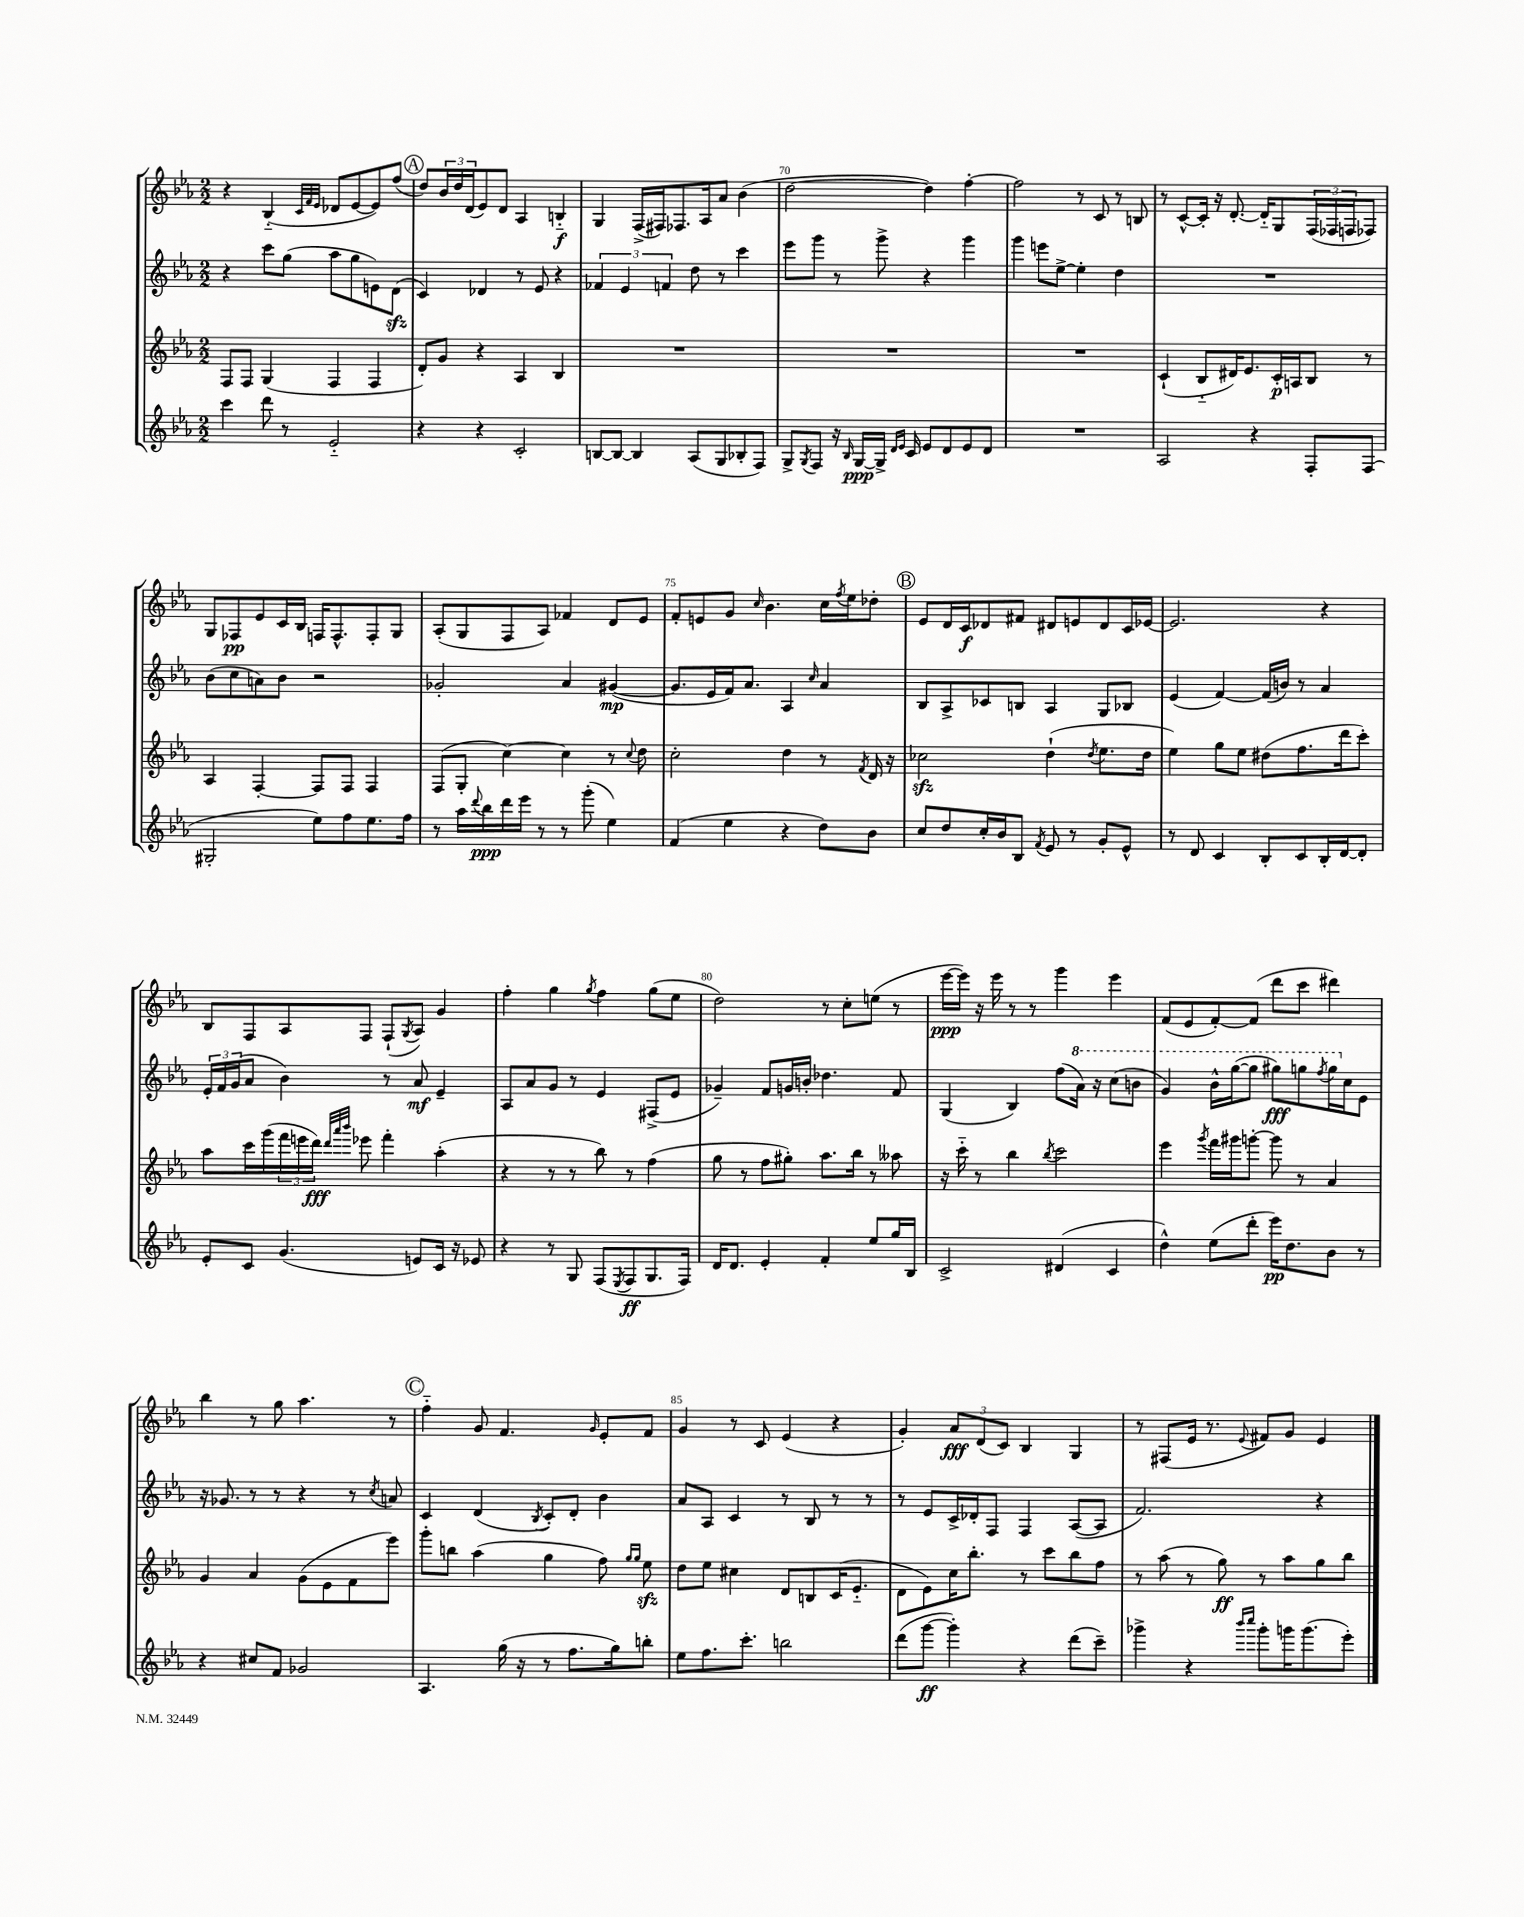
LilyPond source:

<<
\new StaffGroup <<
\new Staff = "s0" {
    \clef treble \key ees \major \numericTimeSignature \time 2/2
    r4 bes4-_( \grace { c'32 f'32 ees'32 } des'8 ees'8~ ees'8) f''8( |
    \mark \markup { \circle "A" } d''8) \tuplet 3/2 { bes'16 d''16 d'16( } ees'8) d'8 aes4 b4-_\f |
    g4 f16->( fis16) fes8. aes16 aes'8 bes'4( |
    d''2~ d''4) f''4~-. |
    f''2 r8 c'8 r8 b8 |
    r8 c'8~-^ c'16-. r16 d'8.~-. d'16-_ g8 \tuplet 3/2 { f16( fes16 f16 } fes8) |
    g8 fes8\pp ees'8 c'16 bes16 f16 f8.-^ f8-. g8 |
    aes8-.( g8 f8 aes8) fes'4 d'8 ees'8 |
    f'8-. e'8 g'8 \grace { c''16 } bes'4. c''16 \acciaccatura { f''8 } ees''16 des''8-. |
    \mark \markup { \circle "B" } ees'8 d'16 c'16\f des'8 fis'8 dis'8 e'8 dis'8 c'16 ees'16~ |
    ees'2. r4 |
    bes8 f8 aes8 f8 f8-!( \acciaccatura { g8 } aes8) g'4 |
    f''4-. g''4 \acciaccatura { g''8 } f''4 g''8( ees''8 |
    d''2) r8 c''8-. e''8( r8 |
    ees'''16~\ppp ees'''16) r16 ees'''16 r8 r8 g'''4 ees'''4 |
    f'8( ees'8 f'8~-.) f'8( d'''8 c'''8 dis'''4) |
    bes''4 r8 g''8 aes''4. r8 |
    \mark \markup { \circle "C" } f''4-_ g'8 f'4. \grace { g'16 } ees'8-. f'8 |
    g'4 r8 c'8 ees'4( r4 |
    g'4-.) \tuplet 3/2 { aes'8\fff d'8( c'8) } bes4 g4 |
    r8 fis8( ees'16 r8. \appoggiatura { ees'8 } fis'8) g'8 ees'4 \bar "|." |
}
\new Staff = "s1" {
    \clef treble \key ees \major \numericTimeSignature \time 2/2
    r4 c'''8 g''8( aes''8 g''8 e'8) d'8\sfz( |
    \mark \markup { \circle "A" } c'4) des'4 r8 ees'8 r4 |
    \tuplet 3/2 { fes'4 ees'4 f'4 } d''8 r8 c'''4 |
    ees'''8 g'''8 r8 g'''8-> r4 g'''4 |
    g'''4 e'''8 ees''8~-> ees''4-. d''4 |
    R1 |
    bes'8( c''8 a'8) bes'8 r2 |
    ges'2-. aes'4 gis'4~\mp( |
    gis'8. ees'16 f'16) aes'8. aes4 \grace { c''16 } aes'4 |
    \mark \markup { \circle "B" } bes8 aes8-> ces'8 b8 aes4 g8 bes8 |
    ees'4( f'4~) f'16( b'16) r8 aes'4 |
    \tuplet 3/2 { ees'16-. f'16 g'16( } aes'8 bes'4) r8 aes'8\mf ees'4-- |
    aes8 aes'8 g'8 r8 ees'4 fis8->( ees'8 |
    ges'4--) f'8 g'16 b'16-. des''4. f'8 |
    g4( bes4) f''8( \ottava #1 aes''16) r16 c'''8( b''8 |
    g''4) bes''16-^ g'''16~( g'''8 gis'''8\fff) g'''8 \acciaccatura { f'''8 } g'''16 \ottava #0 c''16 ees'8 |
    r16 ges'8. r8 r8 r4 r8 \acciaccatura { c''8 } a'8 |
    \mark \markup { \circle "C" } c'4 d'4( \acciaccatura { bes8 } c'8-.) d'8-. bes'4 |
    aes'8 aes8 c'4 r8 bes8 r8 r8 |
    r8 ees'8 c'16-> des'16-. f8 f4 aes8~( aes8 |
    f'2.) r4 \bar "|." |
}
\new Staff = "s2" {
    \clef treble \key ees \major \numericTimeSignature \time 2/2
    f8 f8 g4( f4 f4 |
    \mark \markup { \circle "A" } d'8-.) g'8 r4 aes4 bes4 |
    R1 |
    R1 |
    R1 |
    c'4-!( bes8-_ dis'16) ees'8. c'16-.\p a16 bes8 r8 |
    aes4 f4~-. f8 f8 f4 |
    f8( g8-. c''4~) c''4 r8 \appoggiatura { c''8 } d''8 |
    c''2-. d''4 r8 \acciaccatura { f'8 } d'16 r16 |
    \mark \markup { \circle "B" } ces''2\sfz d''4-!( \acciaccatura { d''8 } ees''8. d''16 |
    ees''4) g''8 ees''8 dis''8( f''8. d'''16 c'''8-.) |
    aes''8 c'''16 g'''16( \tuplet 3/2 { f'''16 e'''16 d'''16\fff) } \grace { d'''32 aes'''32 bes'''32 } ees'''8 f'''4-. aes''4-.( |
    r4 r8 r8 bes''8) r8 f''4( |
    g''8 r8 f''8 gis''8-.) aes''8. bes''16 r8 aeses''8 |
    r16 c'''16-_ r8 bes''4 \acciaccatura { bes''8 } c'''2 |
    ees'''4 \acciaccatura { g'''8 } f'''16 gis'''16 g'''8~-. g'''8 r8 aes'4 |
    g'4 aes'4 g'8( ees'8 f'8 ees'''8) |
    \mark \markup { \circle "C" } g'''8-. b''8 aes''4( g''4 f''8) \grace { g''16 g''16 } ees''8\sfz |
    d''8 ees''8 cis''4 d'8 b8 c'16( ees'8.-_ |
    d'8 ees'8) c''16 bes''8.-. r8 c'''8 bes''8 f''8 |
    r8 aes''8( r8 g''8\ff) r8 aes''8 g''8 bes''8 \bar "|." |
}
\new Staff = "s3" {
    \clef treble \key ees \major \numericTimeSignature \time 2/2
    c'''4 d'''8 r8 ees'2-_ |
    \mark \markup { \circle "A" } r4 r4 c'2-. |
    b8~ b8~ b4 aes8( g8 bes8-. f8) |
    g8-> \acciaccatura { g8 } f8 r16 \grace { bes16 } g16~\ppp g16-> \grace { d'16 ees'16 } c'16 ees'8 d'8 ees'8 d'8 |
    R1 |
    aes2 r4 f8-. f8( |
    gis2-. ees''8) f''8 ees''8. f''16 |
    r8 aes''16 \appoggiatura { d'''8 } bes''16\ppp d'''16 ees'''16 r8 r8 g'''8-.( ees''4) |
    f'4( ees''4 r4 d''8) bes'8 |
    \mark \markup { \circle "B" } c''8 d''8 c''16-. bes'16 bes8 \acciaccatura { f'8 } ees'8 r8 g'8-. ees'8-^ |
    r8 d'8 c'4 bes8-. c'8 bes16-. d'16~ d'8-. |
    ees'8-. c'8 g'4.( e'8) c'16 r16 ees'8 |
    r4 r8 g8 f8( \acciaccatura { ees8 } f8\ff g8. f16) |
    d'16 d'8. ees'4-. f'4-. ees''8 g''16 bes16 |
    c'2-> dis'4( c'4 |
    d''4-^) ees''8( d'''8-. ees'''16\pp) d''8. bes'8 r8 |
    r4 cis''8 f'8 ges'2 |
    \mark \markup { \circle "C" } aes4. g''16( r16 r8 f''8. g''16) b''8-. |
    ees''8 f''8. c'''8.-. b''2 |
    d'''8( g'''8~\ff g'''4-.) r4 d'''8( c'''8--) |
    ges'''4-> r4 \grace { bes'''16 c''''16 } ges'''8-. g'''16 g'''8.( ees'''8-.) \bar "|." |
}
>>
>>
\layout { \context { \Score currentBarNumber = #67 \override BarNumber.break-visibility = ##(#f #t #t) barNumberVisibility = #(every-nth-bar-number-visible 5) } }
